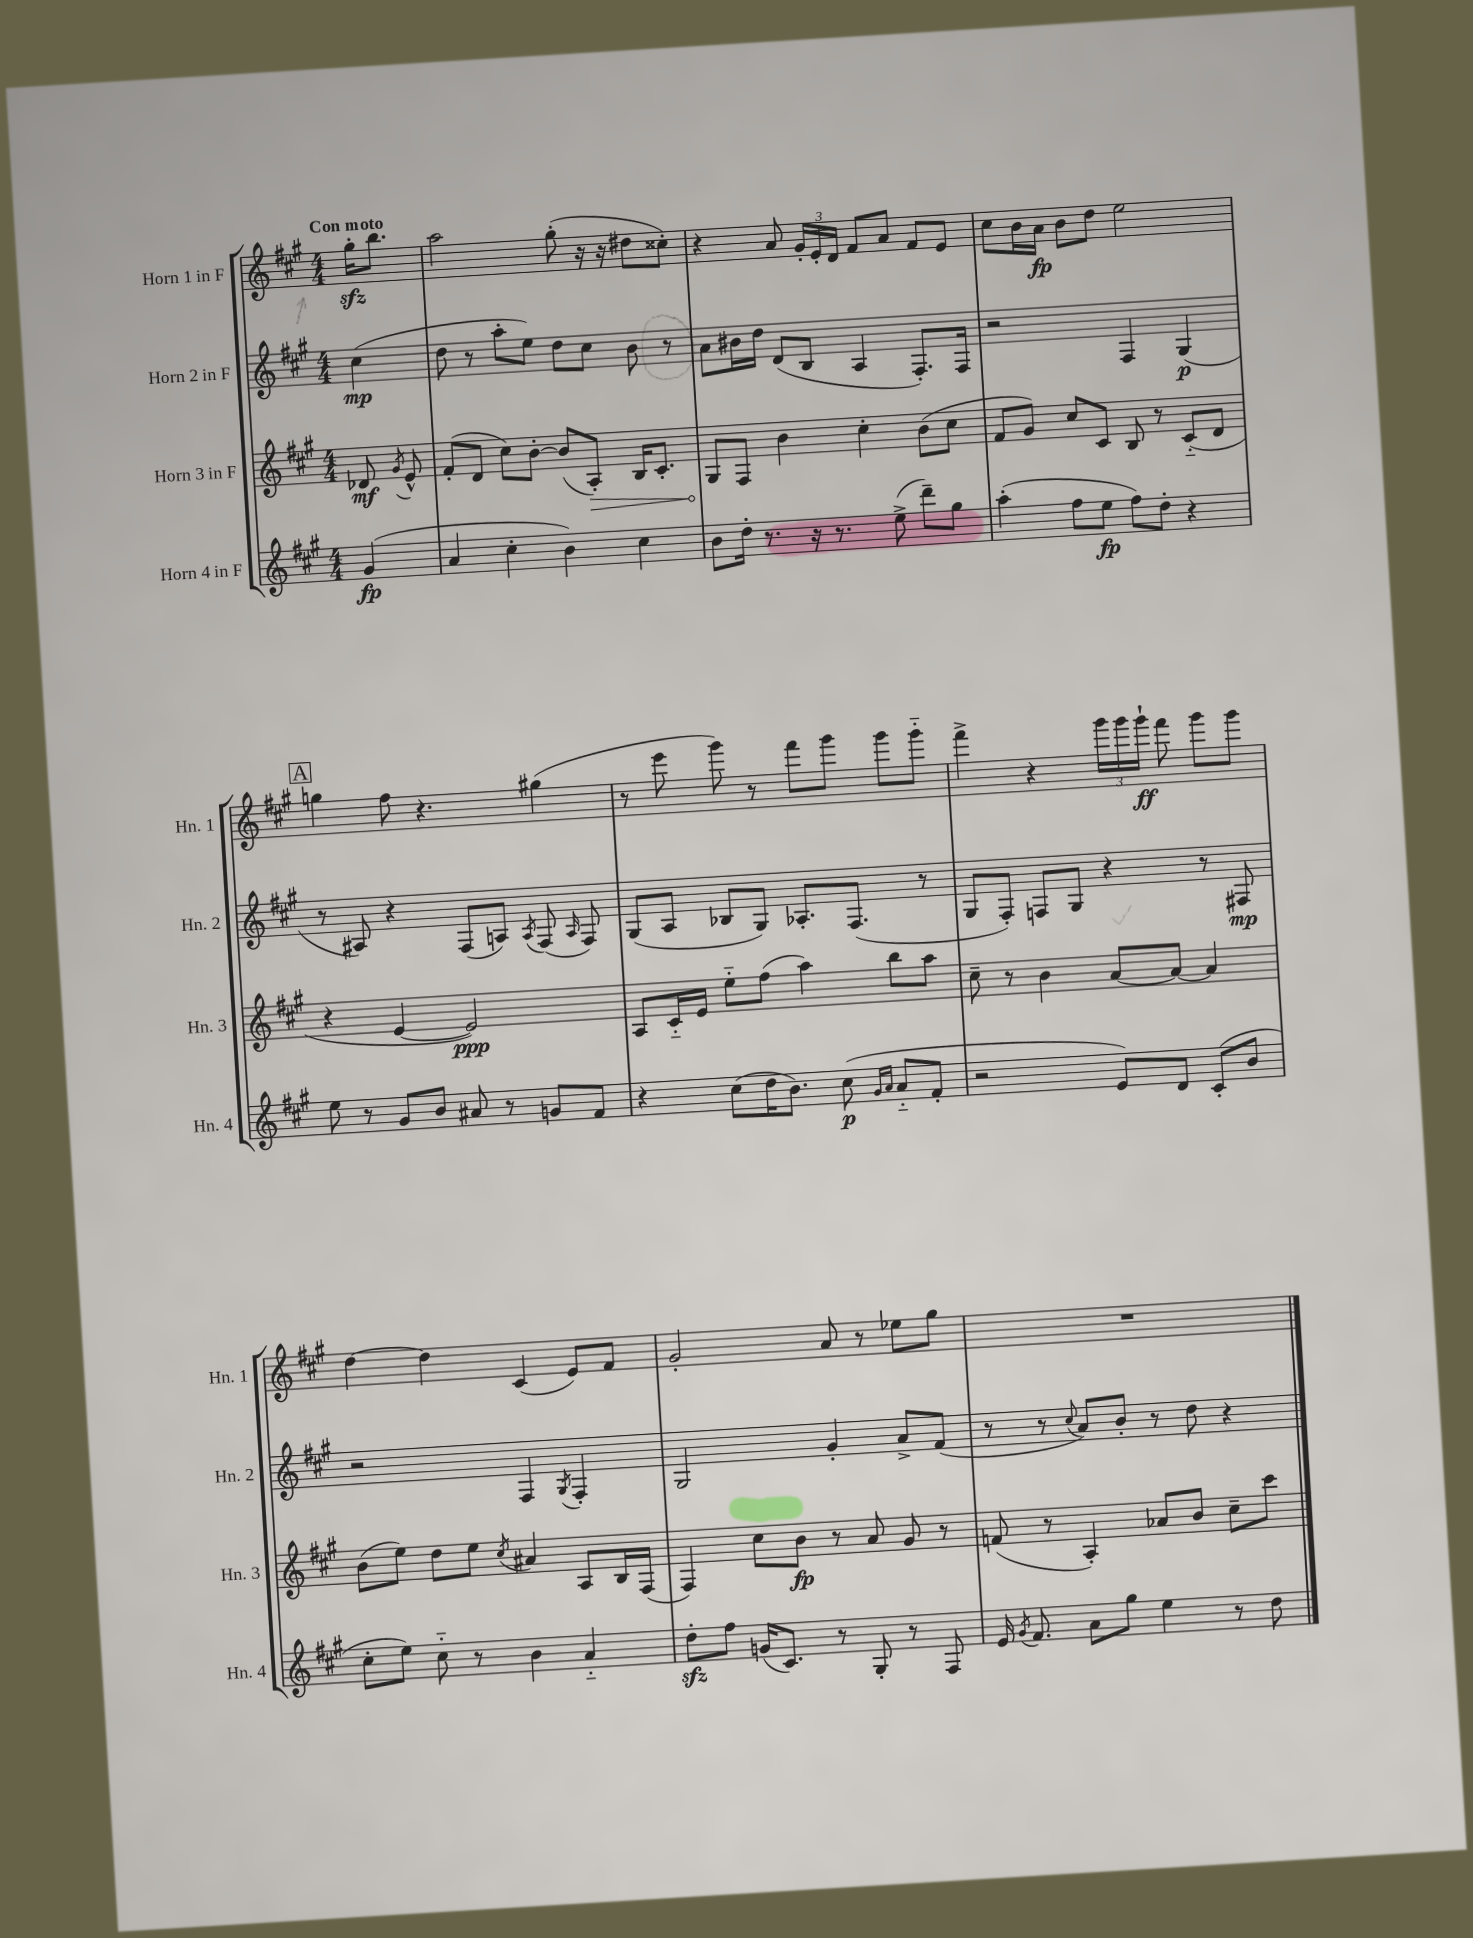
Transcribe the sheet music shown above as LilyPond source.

<<
\new StaffGroup <<
\new Staff = "s0" \with { instrumentName = "Horn 1 in F" shortInstrumentName = "Hn. 1" } {
    \clef treble \key a \major \numericTimeSignature \time 4/4 \partial 4 \tempo "Con moto"
    \autoBeamOff gis''16[-.\sfz b''8.] |
    a''2 gis''8-.( r16 r16 dis''8[ cisis''8]-.) |
    r4 a'8 \tuplet 3/2 { gis'16[-. e'16-. d'16] } fis'8[ a'8] fis'8[ e'8] |
    cis''8[ b'16 a'16]\fp b'8[ d''8] e''2 |
    \mark \markup { \box "A" } g''4 fis''8 r4. gis''4( |
    r8 e'''8 gis'''8) r8 fis'''8[ gis'''8] gis'''8[ gis'''8]-_ |
    fis'''4-> r4 \tuplet 3/2 { gis'''16[ gis'''16 gis'''16]-!\ff } fis'''8 gis'''8[ gis'''8] |
    d''4~ d''4 cis'4( e'8[) fis'8] |
    gis'2-. a'8 r8 ees''8[ gis''8] |
    R1 \bar "|." |
}
\new Staff = "s1" \with { instrumentName = "Horn 2 in F" shortInstrumentName = "Hn. 2" } {
    \clef treble \key a \major \numericTimeSignature \time 4/4 \partial 4
    \autoBeamOff cis''4\mp( |
    d''8 r8 a''8[-. e''8]) d''8[ cis''8] b'8 r8 |
    a'8[ bis'16 d''16] d'8[( b8] a4 fis8.[-.) fis16] |
    r2 fis4 gis4\p( |
    \mark \markup { \box "A" } r8 ais8) r4 fis8[( a8]) \acciaccatura { a8 } fis8( \grace { a16 } fis8) |
    gis8[( a8] bes8[ gis8]) aes8.[-. fis8.]( r8 |
    gis8[ fis8]-.) f8[ gis8] r4 r8 fis8\mp |
    r2 fis4 \acciaccatura { gis8 } fis4-. |
    gis2 gis'4-. a'8[-> fis'8]( |
    r8 r8 \appoggiatura { cis''8 } a'8[) b'8]-. r8 d''8 r4 \bar "|." |
}
\new Staff = "s2" \with { instrumentName = "Horn 3 in F" shortInstrumentName = "Hn. 3" } {
    \clef treble \key a \major \numericTimeSignature \time 4/4 \partial 4
    \autoBeamOff des'8\mf \acciaccatura { gis'8 } e'8-^ |
    fis'8[-.( d'8] cis''8[) b'8]~-. b'8[( \once \override Hairpin.circled-tip = ##t a8]-.\>) b16[ cis'8.]-. |
    gis8[\! fis8] b'4 cis''4-. b'8[( cis''8] |
    fis'8[ gis'8]) cis''8[ cis'8] b8 r8 cis'8[-_( d'8] |
    \mark \markup { \box "A" } r4 e'4~ e'2\ppp) |
    a8[ cis'16-_ e'16] e''8[-_ fis''8]( a''4) b''8[ a''8] |
    cis''8-- r8 b'4 a'8[~ a'8]~ a'4 |
    b'8[( e''8]) d''8[ e''8] \acciaccatura { cis''8 } ais'4 a8[ b16 fis16]( |
    fis4) cis''8[ b'8]\fp r8 a'8 gis'8 r8 |
    f'8( r8 a4-.) aes'8[ b'8] cis''8[-- cis'''8] \bar "|." |
}
\new Staff = "s3" \with { instrumentName = "Horn 4 in F" shortInstrumentName = "Hn. 4" } {
    \clef treble \key a \major \numericTimeSignature \time 4/4 \partial 4
    \autoBeamOff gis'4\fp( |
    a'4 cis''4-. b'4) cis''4 |
    b'8[ d''16]-. r8. r16 r8. e''8->( d'''8[--) gis''8] |
    a''4-.( fis''8[ e''8]\fp fis''8[) d''8]-. r4 |
    \mark \markup { \box "A" } e''8 r8 gis'8[ b'8] ais'8 r8 g'8[ fis'8] |
    r4 cis''8[( d''16 b'8.]) cis''8\p( \grace { gis'16[ a'16] } a'8[-_ fis'8]-. |
    r2 e'8[) d'8] cis'8[-.( b'8] |
    cis''8[-. e''8]) cis''8-_ r8 b'4 a'4-_ |
    d''8[-.\sfz fis''8] g'16[( cis'8.]) r8 gis8-. r8 fis8 |
    e'16 \acciaccatura { gis'8 } fis'8. a'8[ gis''8] e''4 r8 d''8 \bar "|." |
}
>>
>>
\layout { \context { \Score \remove "Bar_number_engraver" } }
